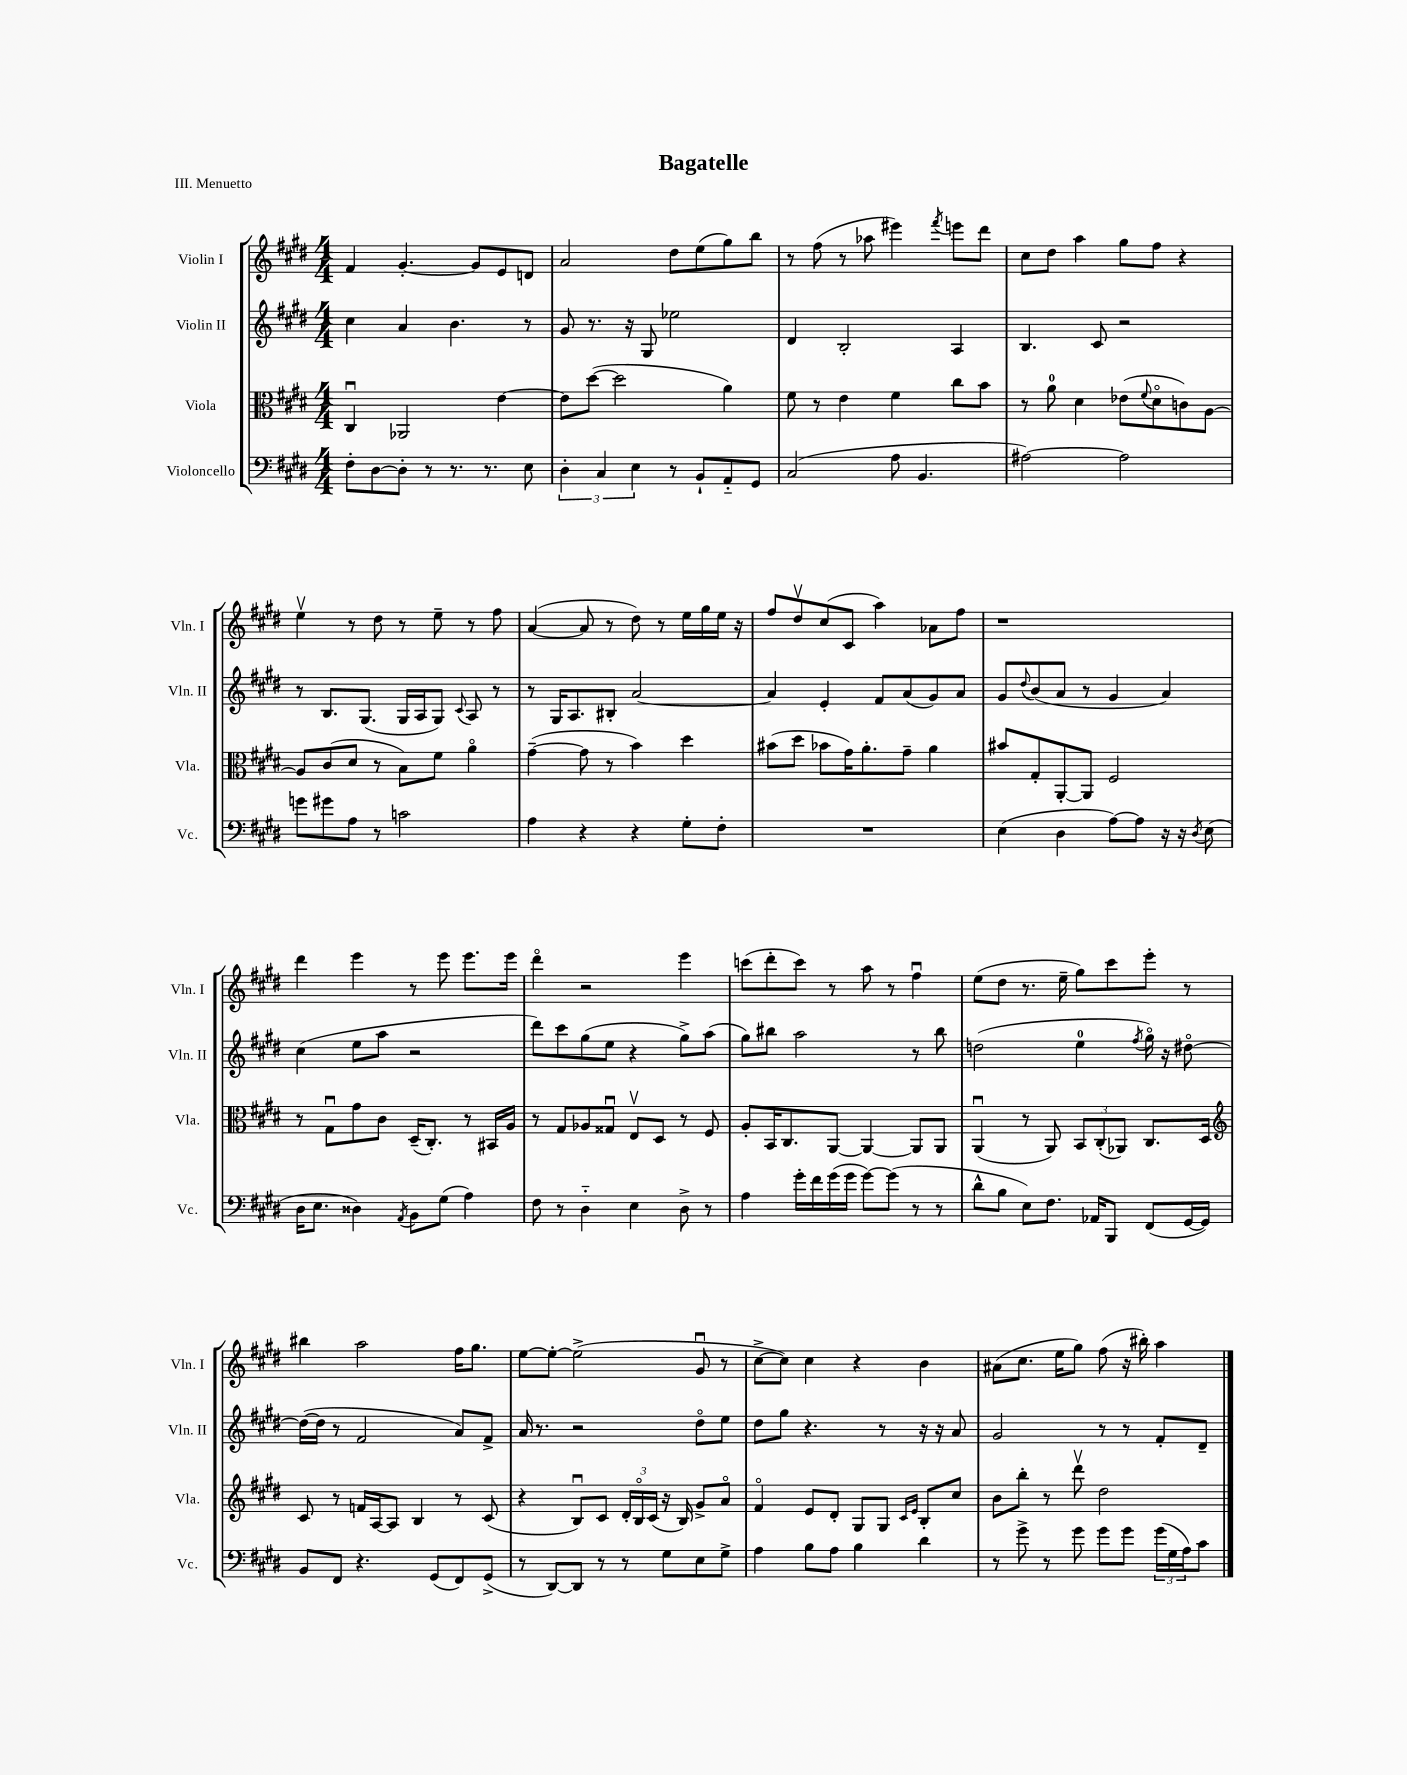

**kern	**kern	**kern	**kern
*staff4	*staff3	*staff2	*staff1
*clefF4	*clefC3	*clefG2	*clefG2
*k[f#c#g#d#]	*k[f#c#g#d#]	*k[f#c#g#d#]	*k[f#c#g#d#]
*M4/4	*M4/4	*M4/4	*M4/4
8F#'	4C#u	4cc#	4f#
[8D#	.	.	.
8D#']	2AA-	4a	[4.g#'
8r	.	.	.
8.r	.	4.b	.
.	.	.	8g#]
8.r	.	.	.
.	[4e	.	8e
8E	.	8r	8d
=	=	=	=
6D#'	8e]	8g#	2a
.	([8dd#	8.r	.
6C#	.	.	.
.	2dd#]	.	.
.	.	16r	.
6E	.	.	.
.	.	8G#	.
8r	.	2ee-	8dd#
8BB`	.	.	(8ee
8AA'~	4a)	.	8gg#)
8GG#	.	.	8bb
=	=	=	=
(2C#	8f#	4d#	8r
.	8r	.	(8ff#
.	4e	2B'	8r
.	.	.	8aa-
8A	4f#	.	4eee#)
4.BB	.	.	.
.	.	.	8qfff#
.	8cc#	4A	8eee
.	8b	.	8ddd#
=	=	=	=
[2A#)	8r	4.B	8cc#
.	8a	.	8dd#
.	4d#	.	4aa
.	.	8c#	.
2A#]	(8e-	2r	8gg#
.	8qqf#	.	.
.	8d#o	.	8ff#
.	8c)	.	4r
.	[8A	.	.
=	=	=	=
8g	8A]	8r	4eev
8g#	(8c#	8.B	.
8A	8d#	.	8r
.	.	(8.G#	.
8r	8r	.	8dd#
2c	8B)	16G#	8r
.	.	16A	.
.	8f#	8G#)	8ee~
.	.	8qqc#	.
.	4ao	8A	8r
.	.	8r	8ff#
=	=	=	=
4A	([4g#~	8r	([4a
.	.	16G#	.
.	.	8.A	.
4r	8g#]	.	8a]
.	8r	8B#'	8r
4r	4b)	[2a	8dd#)
.	.	.	8r
8G#'	4dd#	.	16ee
.	.	.	16gg#
8F#'	.	.	16ee
.	.	.	16r
=	=	=	=
1r	(8b#	4a]	8ff#
.	8dd#	.	8dd#v
.	8b-	4e'	(8cc#
.	16g#)	.	8c#
.	8.a'	.	.
.	.	8f#	4aa)
.	8g#~	(8a	.
.	4a	8g#)	8a-
.	.	8a	8ff#
=	=	=	=
(4E	8b#	8g#	1r
.	.	8qqdd#	.
.	8G#'	(8b	.
4D#	[8AA'	8a	.
.	8AA]	8r	.
[8A)	2F#	4g#	.
8A]	.	.	.
16r	.	4a)	.
16r	.	.	.
8qD#	.	.	.
(8E	.	.	.
=	=	=	=
16D#	8r	(4cc#	4ddd#
8.E	.	.	.
.	8G#u	.	.
4D##)	8g#	8ee	4eee
.	8c#	8aa	.
8qAA	.	.	.
8BB	(16D#~	2r	8r
.	8.C#')	.	.
(8G#	.	.	8eee
4A)	8r	.	8.eee
.	16BB#	.	.
.	16A	.	16eee
=	=	=	=
8F#	8r	8ddd#)	4ddd#o
8r	8G#	8ccc#	.
4D#'~	8A-	(8gg#	2r
.	8G##u	8ee	.
4E	8Ev	4r	.
.	8D#	.	.
8D#^	8r	8gg#^)	4eee
8r	8F#	(8aa	.
=	=	=	=
4A	8A'	8gg#)	(8ccc
.	16BB	8bb#	8ddd#'
.	8.C#	.	.
16g#'	.	2aa	8ccc)
16f#	.	.	.
(16g#	[8AA	.	8r
16g#	.	.	.
[8g#)	4AA_	.	8aa
(8g#]	.	.	8r
8r	8AA]	8r	4ff#u
8r	8AA	8bb#	.
=	=	=	=
8d#^^	(4AAu	(2dd	(8ee
8B	.	.	8dd#
8E)	8r	.	8.r
8.F#	8AA)	.	.
.	.	.	16ee~
.	12BB	4ee	8gg#)
16AA-	.	.	.
.	(12C#'	.	.
8BBB	.	.	8ccc#
.	12AA-)	.	.
.	.	8qff#	.
(8FF#	8.C#	16gg#o)	8eee'
.	.	16r	.
[16GG#	.	[8dd#o	8r
16GG#])	16D#	.	.
=	=	=	=
*	*clefG2	*	*
8BB	8c#	(16dd#_	4bb#
.	.	16dd#]	.
8FF#	8r	8r	.
4.r	16f	2f#	2aa
.	[16A	.	.
.	8A]	.	.
.	4B	.	.
(8GG#	.	.	.
8FF#)	8r	8a)	16ff#
.	.	.	8.gg#
(8GG#^	(8c#	8f#^	.
=	=	=	=
8r	4r	16a	[8ee
.	.	8.r	.
[8DD#)	.	.	8ee'_
8DD#]	8Bu)	2r	(2ee^]
8r	8c#	.	.
8r	24d#'	.	.
.	24Bo	.	.
.	(24c#	.	.
8G#	16r	.	.
.	16B)	.	.
8E	8g#^	8dd#o	8g#u
8G#^	8ao	8ee	8r
=	=	=	=
4A	4f#o	8dd#	[8cc#^
.	.	8gg#	8cc#])
8B	8e	4.r	4cc#
8A	8d#'	.	.
4B	8G#	.	4r
.	8G#	8r	.
.	16qqc#	.	.
.	16qqe	.	.
4d#	8B'	16r	4b
.	.	16r	.
.	8cc#	8a	.
=	=	=	=
8r	8b	2g#	(8a#
8g#^	8bb'	.	8.cc#
8r	8r	.	.
.	.	.	16ee
8g#	8ddd#v	.	8gg#)
8g#	2dd#	8r	(8ff#
8g#	.	8r	16r
.	.	.	16bb#')
(24g#	.	8f#'	4aa
24G#	.	.	.
24A)	.	.	.
8c#	.	8d#~	.
==	==	==	==
*-	*-	*-	*-
